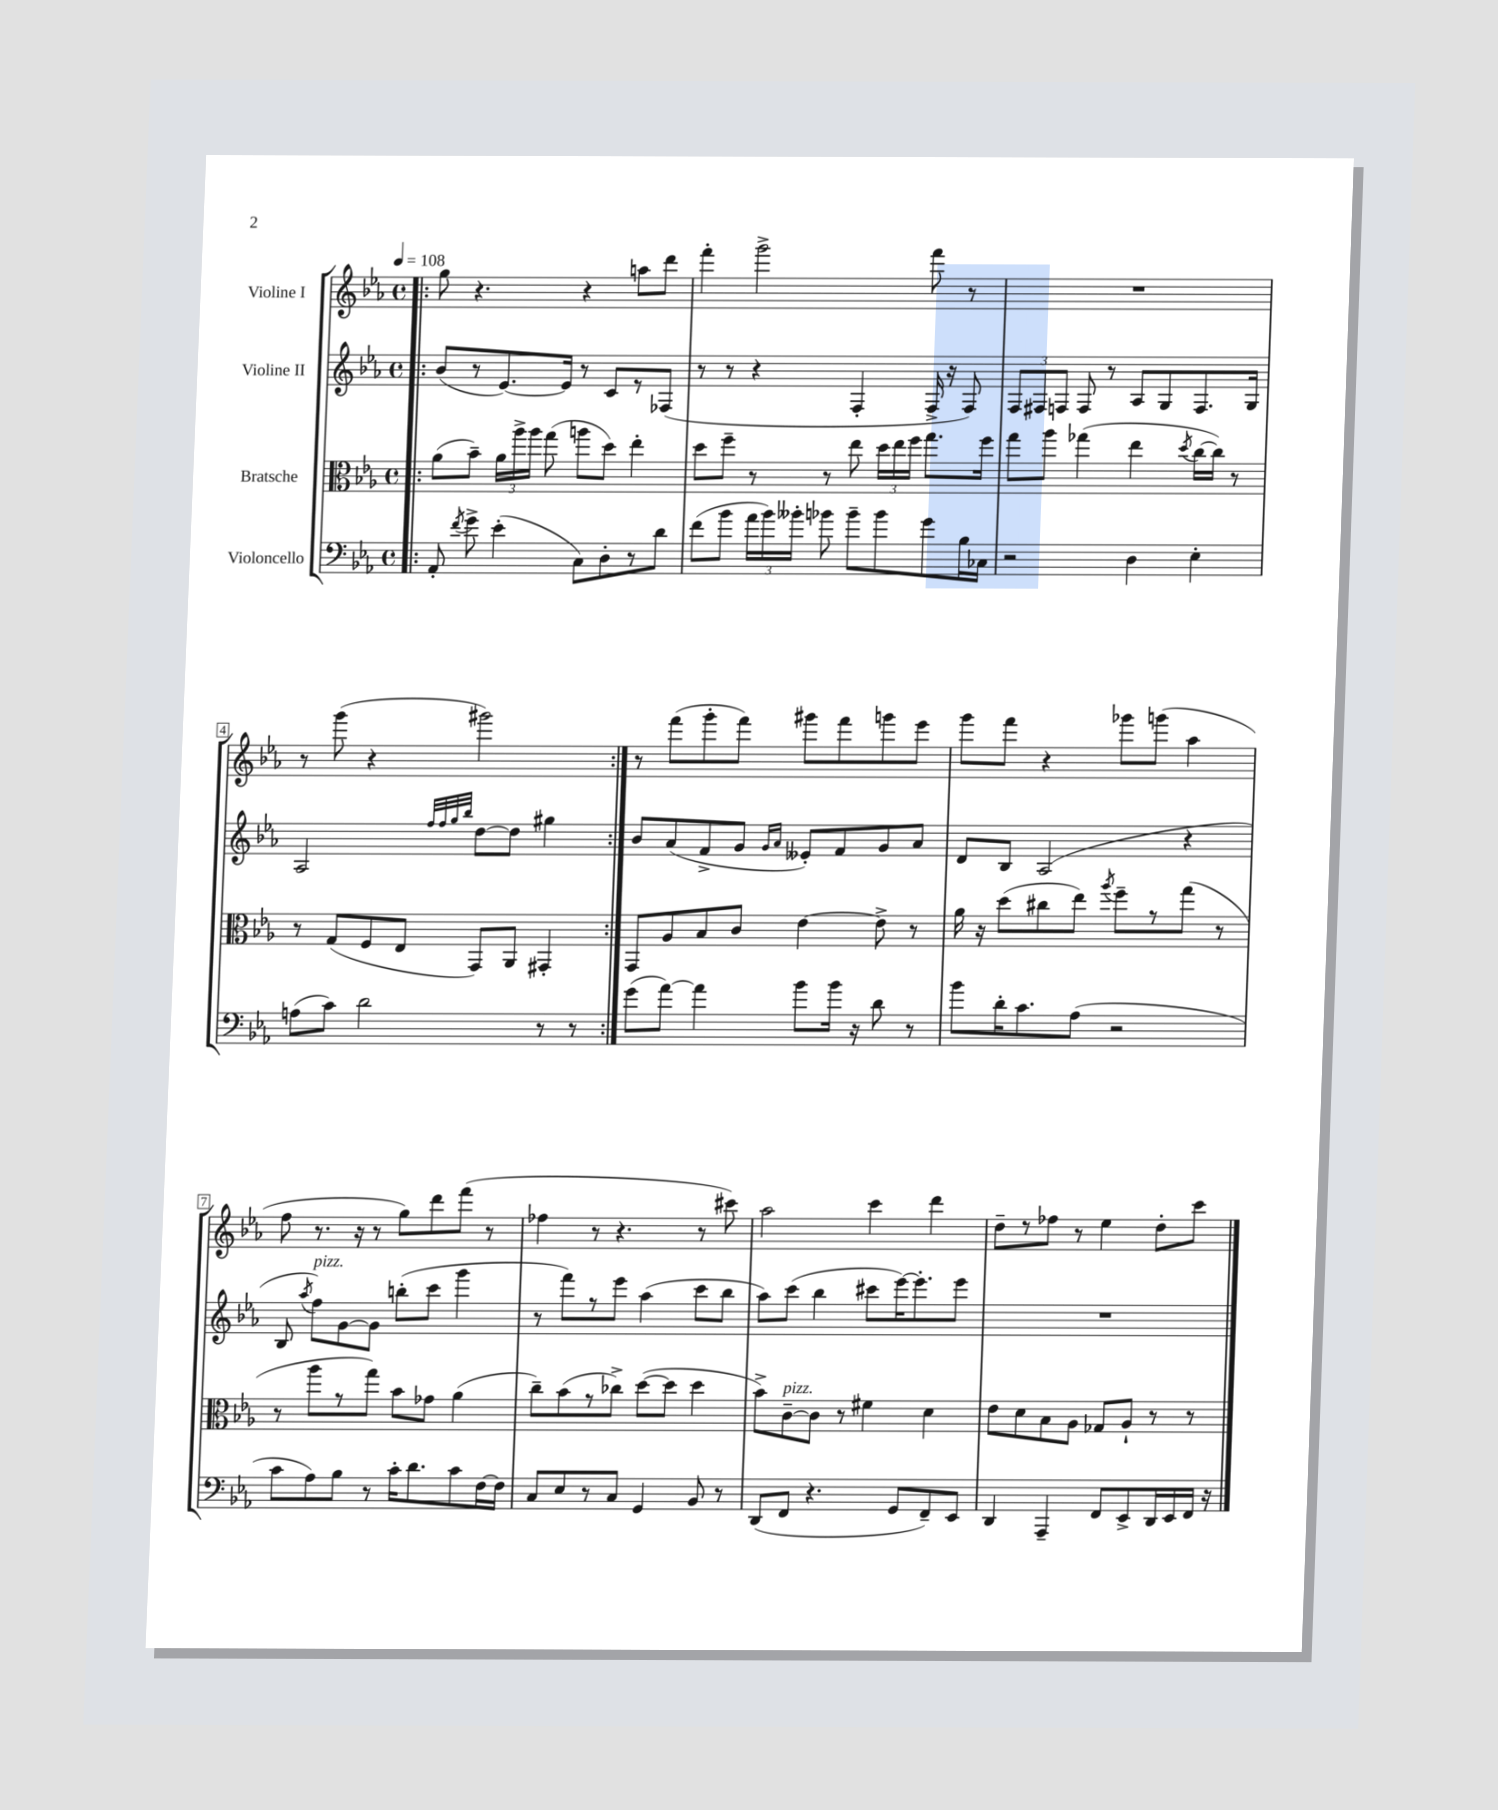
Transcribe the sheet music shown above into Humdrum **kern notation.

**kern	**kern	**kern	**kern
*staff4	*staff3	*staff2	*staff1
*clefF4	*clefC3	*clefG2	*clefG2
*k[b-e-a-]	*k[b-e-a-]	*k[b-e-a-]	*k[b-e-a-]
*M4/4	*M4/4	*M4/4	*M4/4
*met(c)	*met(c)	*met(c)	*met(c)
*MM108	*MM108	*MM108	*MM108
=!|:	=!|:	=!|:	=!|:
8AA-'	(8a-	(8b-	8gg
8qf	.	.	.
8g^	8b-~)	8r	4.r
(4e-'	24a-	[8.e-)	.
.	24aa-^	.	.
.	24aa-	.	.
.	(8gg	.	.
.	.	16e-]	.
8C)	8aa	8r	4r
8D'	8dd)	8c	.
8r	4ee-'	8r	8aa
8d	.	(8F-	8ddd
=	=	=	=
(8f	8dd	8r	4fff'
8b-	8ff~	8r	.
24a-	8r	4r	2ggg^
24b-)	.	.	.
24b--'	.	.	.
8b-	8r	.	.
8b-~	8ee-	4F'	.
8b-	24dd	.	.
.	24ee-	.	.
.	24ff	.	.
8g	8.gg	16F^	8fff
.	.	16r	.
16B-	.	8F)	8r
16C-	16ff	.	.
=	=	=	=
2r	8gg	12F	1r
.	.	12F#	.
.	8aa-	.	.
.	.	12F	.
.	(4gg-	8F	.
.	.	8r	.
4D	4ee-	8A-	.
.	.	8G	.
.	8qdd	.	.
4E-'	[16cc	8.F	.
.	16cc])	.	.
.	8r	.	.
.	.	16G	.
=	=	=	=
(8A	8r	2A-	8r
8c)	(8G	.	(8ggg
2d	8F	.	4r
.	8E-	.	.
.	.	32qqff	.
.	.	32qqff	.
.	.	32qqgg	.
.	.	32qqbb-	.
.	8GG)	[8dd	2ggg#)
.	8AA-	8dd]	.
8r	4GG#'	4gg#	.
8r	.	.	.
=:|!	=:|!	=:|!	=:|!
(8g	8GG	8b-	8r
[8a-)	8A-	(8a-	(8fff
4a-]	8B-	8f^	8ggg'
.	8c	8g	8fff)
.	.	16qqg	.
.	.	16qqa-	.
8b-	[4e-	8e--')	8ggg#
16b-	.	8f	8fff
16r	.	.	.
8d	8e-^]	8g	8ggg
8r	8r	8a-	8eee-
=	=	=	=
8b-	16a-	8d	8ggg
.	16r	.	.
16d'	(8dd	8B-	8fff
8.c	.	.	.
.	8cc#	(2A-	4r
(8A-	8ee-)	.	.
.	8qaa-	.	.
2r	8ff~	.	8ggg-
.	8r	.	(8ggg
.	(8gg	4r	4aa-
.	8r	.	.
=	=	=	=
8c	8r	8B-	8ff
.	.	8qaa-	.
8A-)	8aa-	8ff)	8.r
8B-	8r	[8g	.
.	.	.	16r
8r	8gg)	8g]	8r
16c'	8b-	(8bb'	8gg)
8.d	.	.	.
.	8g-	8ccc	8ddd
8c	(4a-	4ggg	(8fff
[16F	.	.	8r
16F]	.	.	.
=	=	=	=
8C	8cc~)	8r	4ff-
8E-	(8b-	8fff)	.
8r	8r	8r	8r
8C	8cc-^)	8eee-	4.r
4GG	([8dd	(4aa-	.
.	8dd]	.	.
8BB-	4dd	8ccc	8r
8r	.	8bb-	8ccc#)
=	=	=	=
(8DD	8b-^)	8aa-)	2aa-
8FF	[8c~	(8ccc	.
4.r	8c]	4bb-	.
.	8r	.	.
.	4f#	8ccc#	4ccc
8GG	.	[16eee-)	.
.	.	8.eee-']	.
8FF~)	4d	.	4ddd
8EE-	.	8eee-	.
=	=	=	=
4DD	8e-	1r	8dd~
.	8d	.	8r
4AAA-~	8B-	.	8ff-
.	8A-	.	8r
8FF	8G-	.	4ee-
8EE-^	8A-`	.	.
16DD	8r	.	8dd'
16EE-	.	.	.
16FF	8r	.	8ccc
16r	.	.	.
==	==	==	==
*-	*-	*-	*-
